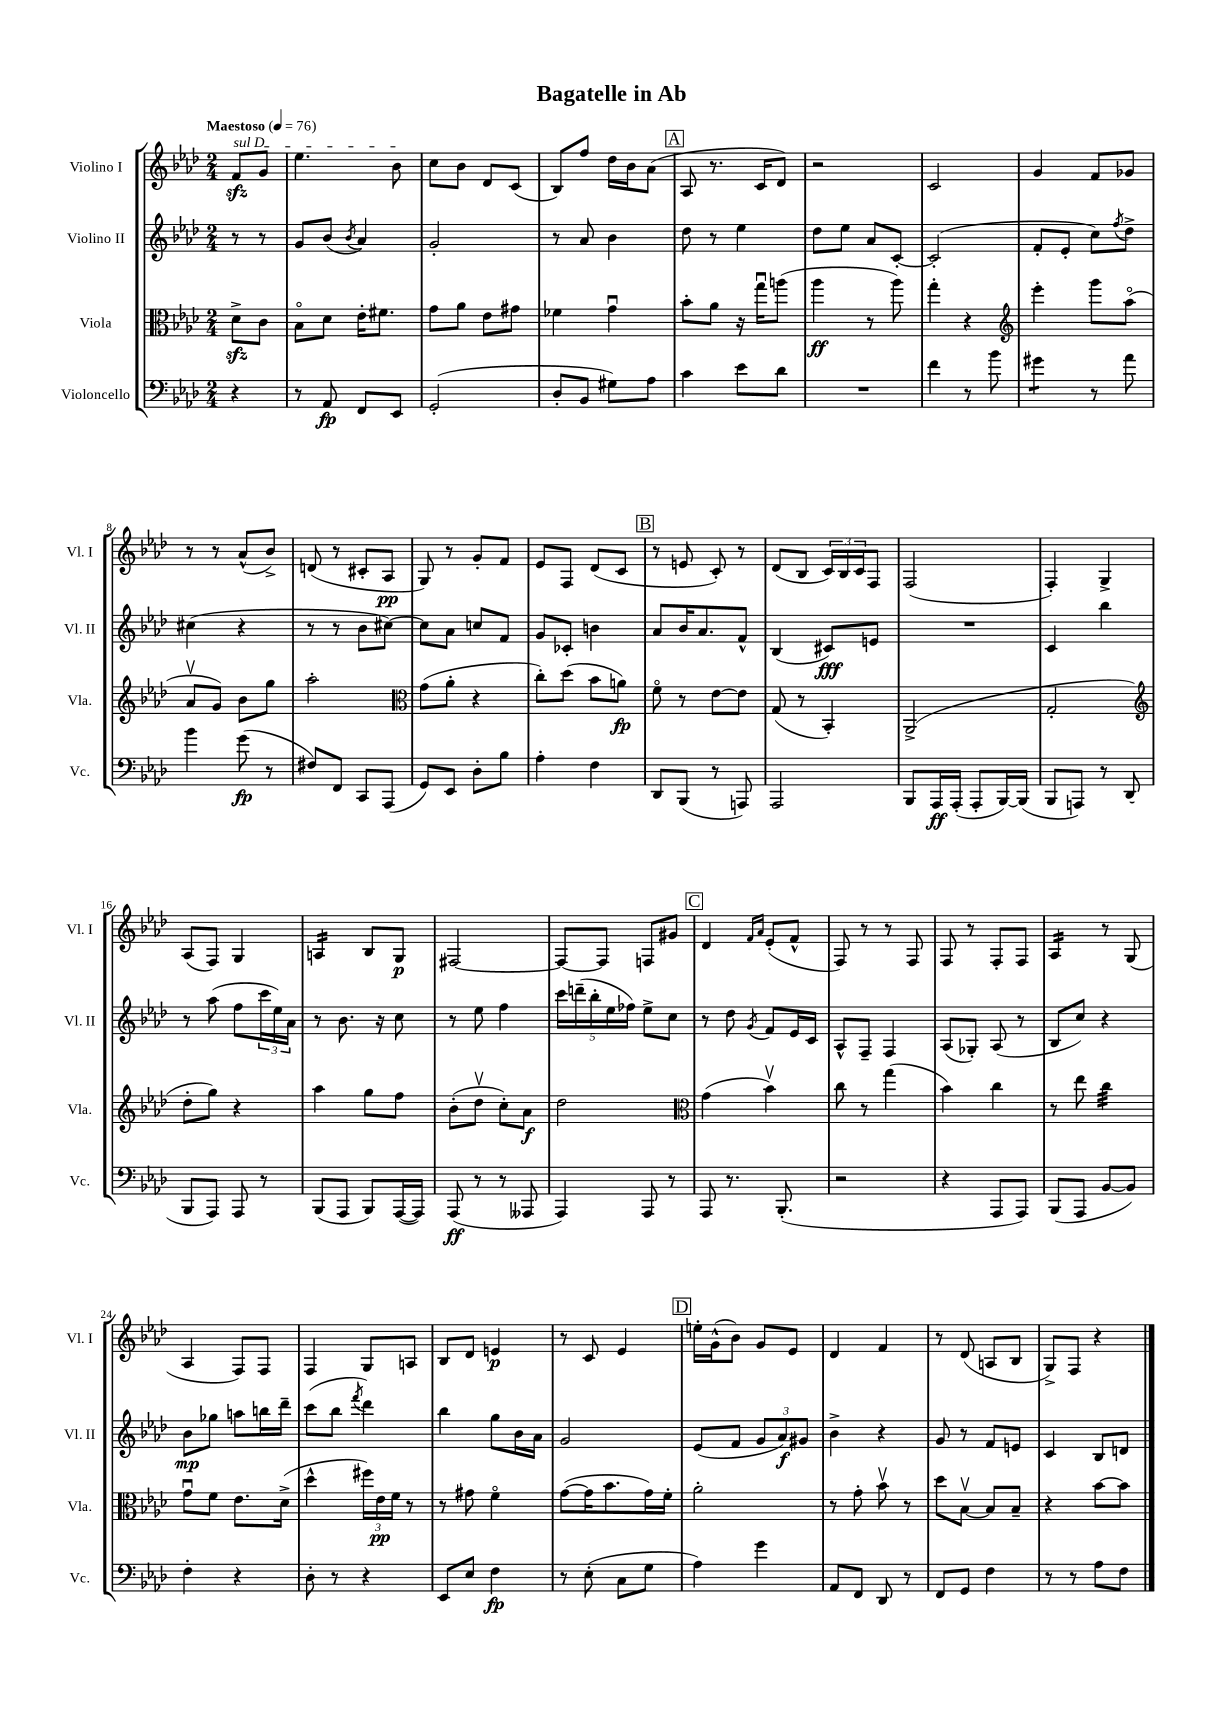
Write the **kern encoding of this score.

**kern	**kern	**kern	**kern
*staff4	*staff3	*staff2	*staff1
*clefF4	*clefC3	*clefG2	*clefG2
*k[b-e-a-d-]	*k[b-e-a-d-]	*k[b-e-a-d-]	*k[b-e-a-d-]
*M2/4	*M2/4	*M2/4	*M2/4
*MM76	*MM76	*MM76	*MM76
4r	8d-^	8r	8f
.	8c	8r	8g
=	=	=	=
8r	8B-o	8g	4.ee-
8AA-	8d-	(8b-	.
.	.	8qb-	.
8FF	16e-'	4a-)	.
.	8.f#	.	.
8EE-	.	.	8b-
=	=	=	=
(2GG'	8g	2g'	8cc
.	8a-	.	8b-
.	8e-	.	8d-
.	8g#	.	(8c
=	=	=	=
8D-'	4f-	8r	8B-)
8BB-	.	8a-	8ff
8G#)	4gu	4b-	16dd-
.	.	.	16b-
8A-	.	.	(8a-
=	=	=	=
4c	8b-'	8dd-	8A-
.	8a-	8r	8.r
8e-	16r	4ee-	.
.	16ggu	.	16c
8d-	(8aa	.	8d-)
=	=	=	=
2r	4aa-	8dd-	2r
.	.	8ee-	.
.	8r	8a-	.
.	8aa-)	[8c'	.
=	=	=	=
4f	4gg'	(2c']	2c
8r	4r	.	.
8b-	.	.	.
=	=	=	=
*	*clefG2	*	*
4g#	4eee-'	8f'	4g
.	.	8e-'	.
8r	8ggg	8cc)	8f
.	.	8qff	.
8a-	(8aa-o	8dd-^	8g-
=	=	=	=
4b-	8a-v	(4cc#	8r
.	8g)	.	8r
(8g	8b-	4r	(8a-^^
8r	8gg	.	8b-^)
=	=	=	=
8F#)	2aa-'	8r	(8d
8FF	.	8r	8r
8CC	.	8b-	8c#'
(8AAA-	.	[8cc#)	8A-
=	=	=	=
*	*clefC3	*	*
8GG)	(8g	8cc#]	8G)
8EE-	8a-'	8a-	8r
8D-'	4r	8cc	8g'
8B-	.	8f	8f
=	=	=	=
4A-'	8cc')	8g	8e-
.	(8dd-	8c-'	8F
4F	8b-	4b	(8d-
.	8a)	.	8c
=	=	=	=
8DD-	8fo	8a-	8r
(8BBB-	8r	16b-	8e
.	.	8.a-	.
8r	[8e-	.	8c')
8AAA)	8e-]	8f^^	8r
=	=	=	=
2AAA-	(8G	(4B-	(8d-
.	8r	.	8B-
.	4BB-')	8c#)	24c)
.	.	.	24B-
.	.	.	24c
.	.	8e	8F
=	=	=	=
8BBB-	(2AA-^	2r	(2F
16AAA-	.	.	.
(16AAA-'	.	.	.
8AAA-'	.	.	.
[16BBB-)	.	.	.
(16BBB-]	.	.	.
=	=	=	=
8BBB-	2G'	4c	4F')
8AAA)	.	.	.
8r	.	4bb-	4G^
(8DD-	.	.	.
=	=	=	=
*	*clefG2	*	*
8BBB-	8dd-'	8r	(8A-
8AAA-)	8gg)	(8aa-	8F)
8AAA-	4r	8ff	4G
8r	.	24ccc	.
.	.	24ee-)	.
.	.	24a-	.
=	=	=	=
(8BBB-	4aa-	8r	4A
8AAA-	.	8.b-	.
8BBB-)	8gg	.	8B-
.	.	16r	.
([16AAA-	8ff	8cc	8G
16AAA-])	.	.	.
=	=	=	=
(8AAA-	(8b-'	8r	[2F#
8r	8dd-v	8ee-	.
8r	8cc')	4ff	.
8AAA--	8a-	.	.
=	=	=	=
4AAA-)	2dd-	20ccc	8F#_
.	.	(20ddd~	.
.	.	20bb-'	.
.	.	.	8F#]
.	.	20ee-	.
.	.	20ff-)	.
8AAA-	.	8ee-^	8F
8r	.	8cc	8g#
=	=	=	=
*	*clefC3	*	*
8AAA-	(4g	8r	4d-
8.r	.	8dd-	.
.	.	.	16qqf
.	.	8qg	16qqa-
.	4b-v)	8f	(8e-'
(8.BBB-'	.	.	.
.	.	16e-	8f^^
.	.	16c	.
=	=	=	=
2r	8cc	8A-^^	8F)
.	8r	8F~	8r
.	(4gg	4F	8r
.	.	.	8F
=	=	=	=
4r	4b-)	(8A-	8F
.	.	8G-')	8r
8AAA-	4cc	(8A-	8F'
8AAA-)	.	8r	8F
=	=	=	=
(8BBB-	8r	8B-	4A-
8AAA-	8ee-	8cc)	.
[8BB-	4cc	4r	8r
8BB-])	.	.	(8G
=	=	=	=
4F'	8gu	8b-	4A-
.	8f	8gg-	.
4r	8.e-	8aa	8F)
.	.	16bb	8F
.	(16d-^	16ddd-~	.
=	=	=	=
8D-'	4dd-^^	(8ccc	4F
8r	.	8bb-	.
.	.	8qfff	.
4r	24ff#)	4ddd-)	8G
.	24e-	.	.
.	24f	.	.
.	8r	.	8A
=	=	=	=
8EE-	8r	4bb-	8B-
8E-	8g#	.	8d-
4F	4fo	8gg	4e
.	.	16b-	.
.	.	16a-	.
=	=	=	=
8r	([8g	2g	8r
(8E-'	16g]	.	8c
.	8.b-	.	.
8C	.	.	4e-
8G	16g)	.	.
.	16f'	.	.
=	=	=	=
4A-)	2a-'	(8e-	16ee'
.	.	.	(16g^^
.	.	8f	8b-)
4g	.	12g	8g
.	.	12a-)	.
.	.	.	8e-
.	.	12g#	.
=	=	=	=
8AA-	8r	4b-^	4d-
8FF	8g'	.	.
8DD-	8b-v	4r	4f
8r	8r	.	.
=	=	=	=
8FF	8dd-	8g	8r
8GG	[8B-v	8r	(8d-
4F	8B-]	8f	8A
.	8B-~	8e	8B-
=	=	=	=
8r	4r	4c	8G^)
8r	.	.	8F
8A-	[8b-	8B-	4r
8F	8b-]	8d	.
==	==	==	==
*-	*-	*-	*-
